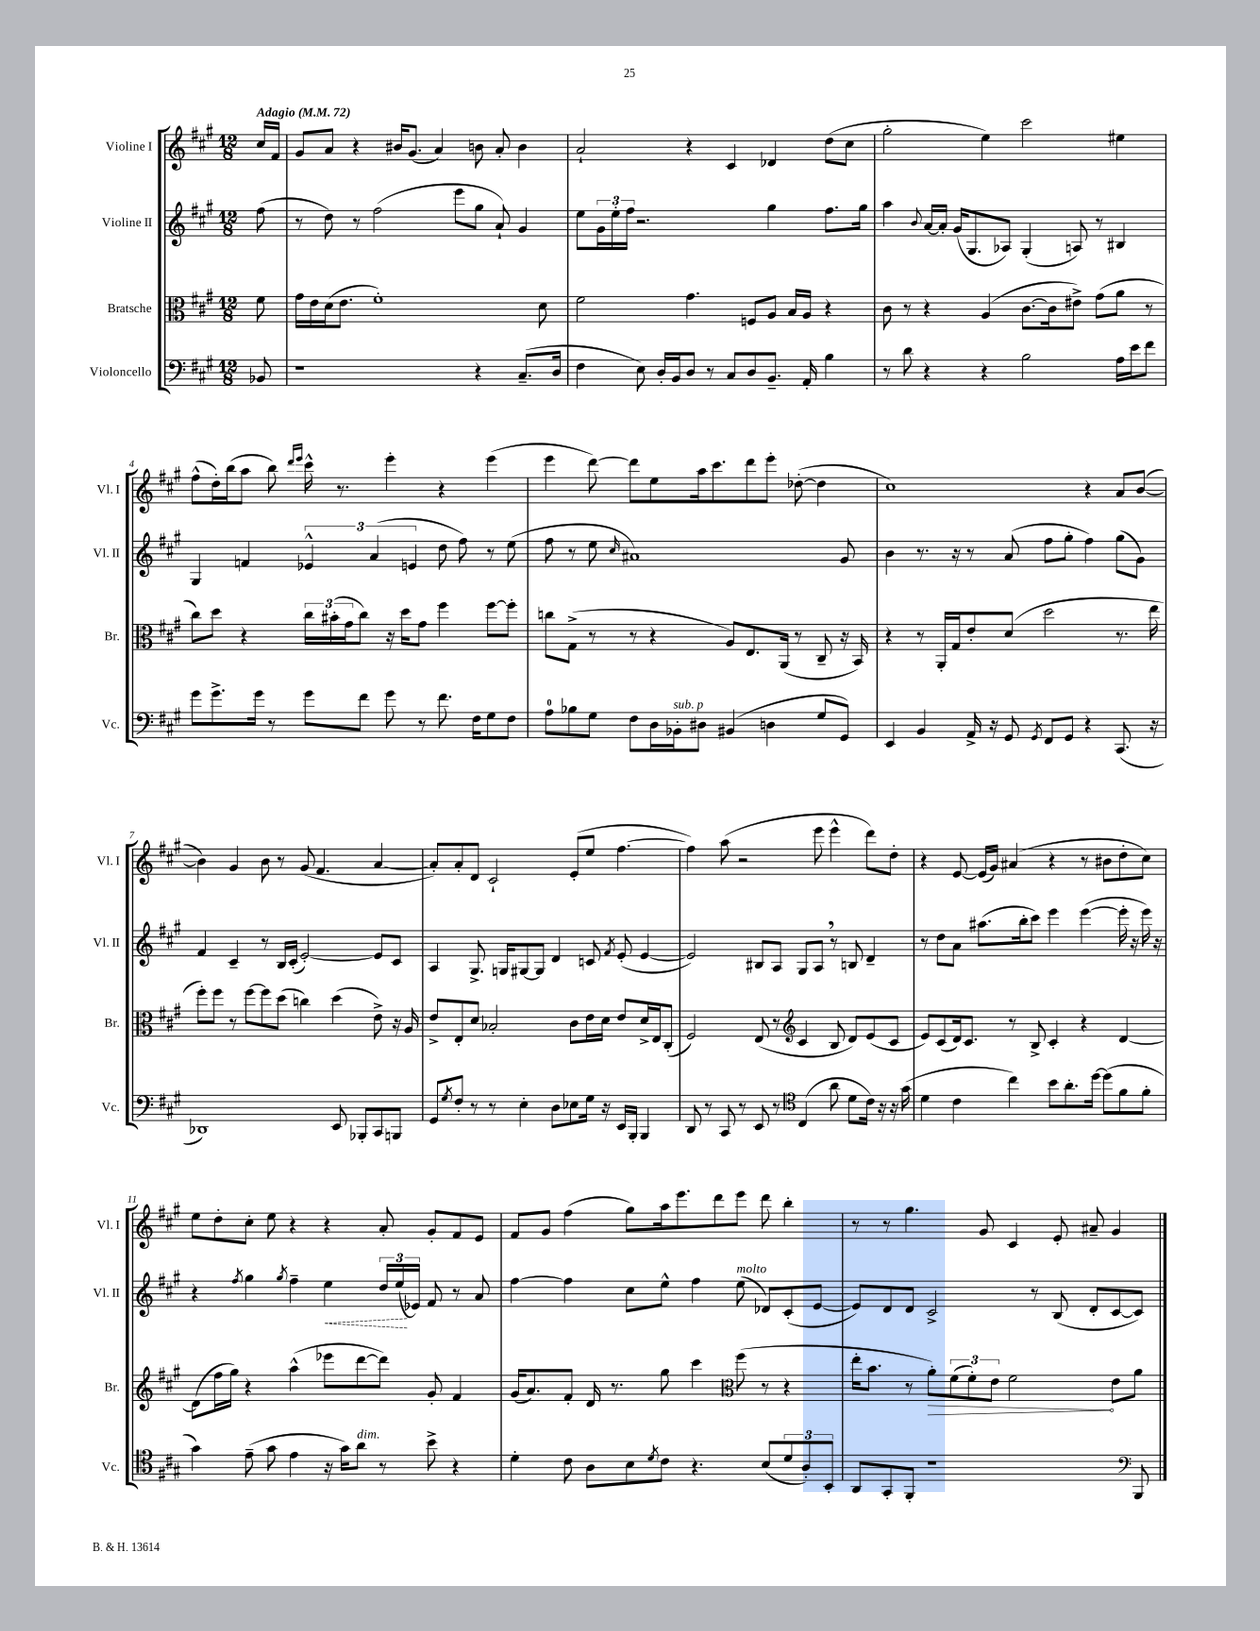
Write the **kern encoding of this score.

**kern	**kern	**dynam	**kern	**dynam	**kern
*part4	*part3	*part3	*part2	*part2	*part1
*staff4	*staff3	*staff3	*staff2	*staff2	*staff1
*I"Violoncello	*I"Bratsche	*	*I"Violine II	*	*I"Violine I
*I'Vc.	*I'Br.	*	*I'Vl. II	*	*I'Vl. I
*clefF4	*clefC3	*	*clefG2	*	*clefG2
*k[f#c#g#]	*k[f#c#g#]	*	*k[f#c#g#]	*	*k[f#c#g#]
*M12/8	*M12/8	*	*M12/8	*	*M12/8
*MM72	*MM72	*	*MM72	*	*MM72
=	=	=	=	=	=
!	!	!	!	!	!LO:TX:a:B:t=Adagio
8BB-X/	8f#\	.	(8ff#\	.	16cc#/LL
.	.	.	.	.	16f#/JJ
=1	=1	=1	=1	=1	=1
1r	16g#\LL	.	8r	.	8g#/L
.	16e\	.	.	.	.
.	(16d\J	.	8dd\)	.	8a/J
.	8.e\J	.	.	.	.
.	.	.	8r	.	4r
.	1f#')	.	(2ff#\	.	.
.	.	.	.	.	16b#X/KL
.	.	.	.	.	(8.g#/J
.	.	.	.	.	4a/)
.	.	.	8eee\L	.	.
4r	.	.	8gg#\J	.	8bn\
.	.	.	8a`/)	.	8a'/
(8.C#~/L	.	.	4g#/	.	4b\
.	8d\	.	.	.	.
16D/Jk	.	.	.	.	.
=2	=2	=2	=2	=2	=2
4F#\	2f#\	.	8ee\L	.	2a`/
.	.	.	24g#\L	.	.
.	.	.	24ee'\	.	.
.	.	.	24ff#\JJ	.	.
8E\)	.	.	2.r	.	.
16D'/LL	.	.	.	.	.
16BB/J	.	.	.	.	.
8D/J	4.g#\	.	.	.	4r
8r	.	.	.	.	.
8C#/L	.	.	.	.	4c#/
8D/	8Fn/L	.	.	.	.
8.BB~/J	8A/J	.	4gg#\	.	4d-X/
.	16B/LL	.	.	.	.
16AA'/	16A/JJ	.	.	.	.
4B\	4r	.	8.ff#\L	.	(8dd\L
.	.	.	.	.	8cc#\J
.	.	.	16gg#\Jk	.	.
=3	=3	=3	=3	=3	=3
8r	8c#\	.	4aa\	.	2gg#'\
8d\	8r	.	.	.	.
.	.	.	8qqb/	.	.
4r	4r	.	[16a/LL	.	.
.	.	.	16a'/JJ]	.	.
.	.	.	(16g#/KL	.	.
.	.	.	8.G#/	.	.
4r	(4A/	.	.	.	4ee\)
.	.	.	8A-X/J)	.	.
2B\	[8.c#\L	.	(4G#'/	.	2ccc#\
.	16c#\k]	.	.	.	.
.	8e#X^\J)	.	8An/)	.	.
.	(8g#\L	.	8r	.	.
16A\LL	8a\J	.	4B#X/	.	4ee#X\
16e\J	.	.	.	.	.
8f#\J	8r	.	.	.	.
!!LO:LB:g=z
=4	=4	=4	=4	=4	=4
8g#\L	8cc#\L)	.	4G#/	.	(8ff#^^\L
8.g#^\	8dd\J	.	.	.	16dd'\L)
.	.	.	.	.	(16bb\J
.	4r	.	4fn/	.	8aa\J
16g#\Jk	.	.	.	.	.
8r	.	.	.	.	8bb\)
.	.	.	.	.	16qqddd/LL
.	.	.	.	.	16qqeee/JJ
8g#\L	24cc#\LL	.	6e-X^^/	.	16ccc#^^\
.	(24b#X'\	.	.	.	.
.	.	.	.	.	8.r
.	24g#\J	.	.	.	.
8f#\J	8cc#\J)	.	.	.	.
.	.	.	(6a/	.	.
8g#\	16r	.	.	.	4eee'\
.	16dd\KL	.	.	.	.
.	.	.	6en/	.	.
8r	8g#\J	.	.	.	.
8.f#\	4ff#\	.	8dd\	.	4r
.	.	.	8ff#\)	.	.
16F#\KL	.	.	.	.	.
8G#\	[8ff#\L	.	8r	.	(4eee\
8F#\J	8ff#'\J]	.	(8ee\	.	.
=5	=5	=5	=5	=5	=5
8A\L	8ccn\L	.	8ff#\	.	4eee\
8B-X\	(8G#^\J	.	8r	.	.
8G#\J	8r	.	8ee\	.	[8ddd\)
.	.	.	16qqcc#/	.	.
8F#\L	8r	.	1a#X)	.	8ddd\L]
16D\L	4r	.	.	.	8ee\
!LO:TX:a:i:t=sub. p	!	!	!	!	!
16BB-X'\J	.	.	.	.	.
8D#X\J	.	.	.	.	16aa\k
.	.	.	.	.	8.ccc#\
(4BB#X/	8A/L)	.	.	.	.
.	8.E/	.	.	.	8ddd\
4Dn\	.	.	.	.	8eee'\J
.	(16AA/Jk	.	.	.	.
.	8r	.	.	.	([8dd-X'\
8G#/L	8C#~/	.	.	.	4dd-\]
8GG#/J)	16r	.	8g#/	.	.
.	16BB/)	.	.	.	.
=6	=6	=6	=6	=6	=6
4EE/	4r	.	4b\	.	1cc#)
4BB/	8r	.	8.r	.	.
.	16AA'/LL	.	.	.	.
.	16G#/J	.	16r	.	.
16AA^/	8e'/	.	8r	.	.
16r	.	.	.	.	.
8GG#/	(8d/J	.	(8a/	.	.
8qGG#/	.	.	.	.	.
8FF#/L	2dd\	.	8ff#\L	.	.
8GG#/J	.	.	8gg#'\J	.	.
4r	.	.	4ff#\)	.	4r
(8.CC#/	8.r	.	(8gg#\L	.	8a/L
.	.	.	8g#\J)	.	([8b/J
16r	16ee\	.	.	.	.
!!LO:LB:g=z
=7	=7	=7	=7	=7	=7
1DD-X)	8ff#'\L)	.	4f#/	.	4b\])
.	8ff#\J	.	.	.	.
.	8r	.	4c#~/	.	4g#/
.	[8ff#\L	.	.	.	.
.	8ff#\]	.	8r	.	8b\
.	(8dd\J	.	16B/LL	.	8r
.	.	.	(16c#'/JJ	.	.
.	4ccn\)	.	[2e'/)	.	(8g#/
.	.	.	.	.	4.f#/
8EE/	(4dd\	.	.	.	.
8BBB-X'/L	.	.	.	.	.
8CC#/	8e^\)	.	8e/L]	.	[4a/
8BBBn/J	16r	.	8c#/J	.	.
.	16A/	.	.	.	.
=8	=8	=8	=8	=8	=8
8GG#/L	8e^/L	.	4A/	.	8a'/L])
8qG#/	.	.	.	.	.
8F#'/J	8E'/	.	.	.	8a'/
8r	8d/J	.	8.G#^/	.	8d/J
8r	2B-X'/	.	.	.	2c#`/
.	.	.	16Gn/KL	.	.
4E'\	.	.	[8G#X/	.	.
.	.	.	8G#/J]	.	.
8D\L	.	.	4d/	.	.
8E-X\	8c#\L	.	.	.	(8e'/L
16G#\Jk	16e\L	.	8cn/	.	8ee/J
16r	16d\JJ	.	.	.	.
.	.	.	8qf#/	.	.
16EE/LL	8e/L	.	(8e'/	.	[4.ff#\
16BBB'/JJ	.	.	.	.	.
4BBB/	16d^/L	.	[4e/	.	.
.	16E/J	.	.	.	.
.	(8C#'/J	.	.	.	.
=9	=9	=9	=9	=9	=9
8DD/	2F#/)	.	2e/])	.	4ff#\])
8r	.	.	.	.	.
8CC#/	.	.	.	.	(8aa\
8r	.	.	.	.	2r
8EE/	(8E/	.	8B#X/L	.	.
8r	8r	.	8A/J	.	.
*clefC4	*clefG2	*	*	*	*
(4C#/	4c#/	.	8G#/L	.	.
.	.	.	8A,/J	.	8eee\
8a\	8B/	.	8r	.	4eee^^\
8d\L	8d/L)	.	8Bn/	.	.
16c#\Jk)	(8e/	.	4d~/	.	8ddd\L)
16r	.	.	.	.	.
16r	8c#/J	.	.	.	8dd'\J
(16g#\	.	.	.	.	.
=10	=10	=10	=10	=10	=10
4d\	8e/L)	.	8r	.	4r
.	(8c#/	.	8dd\L	.	.
4c#\	16d/k)	.	8a\J	.	[8e/
.	8.c#/J	.	.	.	.
.	.	.	(8.aa#X\L	.	(16e/LL]
.	.	.	.	.	16g#/JJ)
4cc#\)	8r	.	.	.	(4a#X/
.	.	.	16bb'\k	.	.
.	8B^/	.	8ccc#\J)	.	.
8b\L	4c#'/	.	4eee\	.	4r
8.a'\	.	.	.	.	.
.	4r	.	([4eee\	.	8r
[16dd\Jk	.	.	.	.	.
(8dd\L]	.	.	.	.	8b#X\L
8f#\	[4d/	.	16eee'\]	.	8dd'\
.	.	.	16r	.	.
8f#'\J	.	.	16eee\)	.	8cc#\J)
.	.	.	16r	.	.
!!LO:LB:g=z
=11	=11	=11	=11	=11	=11
4g#\)	(8d\L]	.	4r	.	8ee\L
.	16ff#\L	.	.	.	8dd'\
.	16gg#\JJ)	.	.	.	.
.	.	.	8qff#/	.	.
(8e~\	4r	.	4gg#\	.	8cc#'\J
8g#\	.	.	.	.	8ee\
.	.	.	8qgg#/	.	.
4e\	(4aa^^\	.	4ff#~\	.	4r
!	!	!	!	!LO:HP:b	!
16r	8eee-X\L	.	4ee\	<	4r
16g#\KL)	.	.	.	.	.
!LO:TX:a:i:t=dim.	!	!	!	!	!
8a\J	[8ddd\	.	.	.	.
8r	8ddd\J])	.	24dd/LL	.	8a'/
.	.	.	(24ee/	.	.
.	.	.	24e-X/JJ)	[	.
8b^\	8g#'/	.	8f#/	.	8g#'/L
4r	4f#/	.	8r	.	8f#/
.	.	.	8a/	.	8e/J
=12	=12	=12	=12	=12	=12
4d'\	(16g#/KL	.	[4ff#\	.	8f#/L
.	8.a/)	.	.	.	.
.	.	.	.	.	8g#/J
8c#\	8f#'/J	.	4ff#\]	.	(4ff#\
8A\L	16d/	.	.	.	.
.	8.r	.	.	.	.
8B\	.	.	8cc#\L	.	8gg#\L)
8qd/	.	.	.	.	.
8c#\J	8gg#\	.	8ee^^\J	.	16aa\k
.	.	.	.	.	8.eee\
4.r	4ccc#\	.	4ff#\	.	.
.	.	.	.	.	8ddd\
*	*clefC3	*	*	*	*
!	!	!	!LO:TX:a:i:t=molto	!	!
.	(8ff#\	.	(8ee\	.	8eee\J
(8B/L	8r	.	8d-X/L)	.	8ddd\
12d/	4r	.	(8c#'/	.	4bb'\
12A'/)	.	.	.	.	.
.	.	.	[8e/J	.	.
12BB'/J	.	.	.	.	.
=13	=13	=13	=13	=13	=13
8AA/L	16ee'\KL	.	8e/L])	.	8r
.	8.b\J	.	.	.	.
8GG#'/	.	.	8d/	.	8r
8FF#'/J	8r	.	8d/J	.	4.gg#\
!	!	!LO:HP:b	!	!	!
1r	8a'\L)	>	2c#^/	.	.
.	(12f#\	.	.	.	.
.	12f#'\)	.	.	.	.
.	.	.	.	.	8g#/
.	12e\J	.	.	.	.
.	2f#\	.	.	.	4c#/
.	.	.	8r	.	.
.	.	.	(8B/	.	8e'/
.	.	.	8d'/L	.	8a#X~/
.	8e\L	]	[8c#/	.	4g#/
*clefF4	*	*	*	*	*
8BBB/	8a\J	.	8c#/J])	.	.
==	==	==	==	==	==
*-	*-	*-	*-	*-	*-
